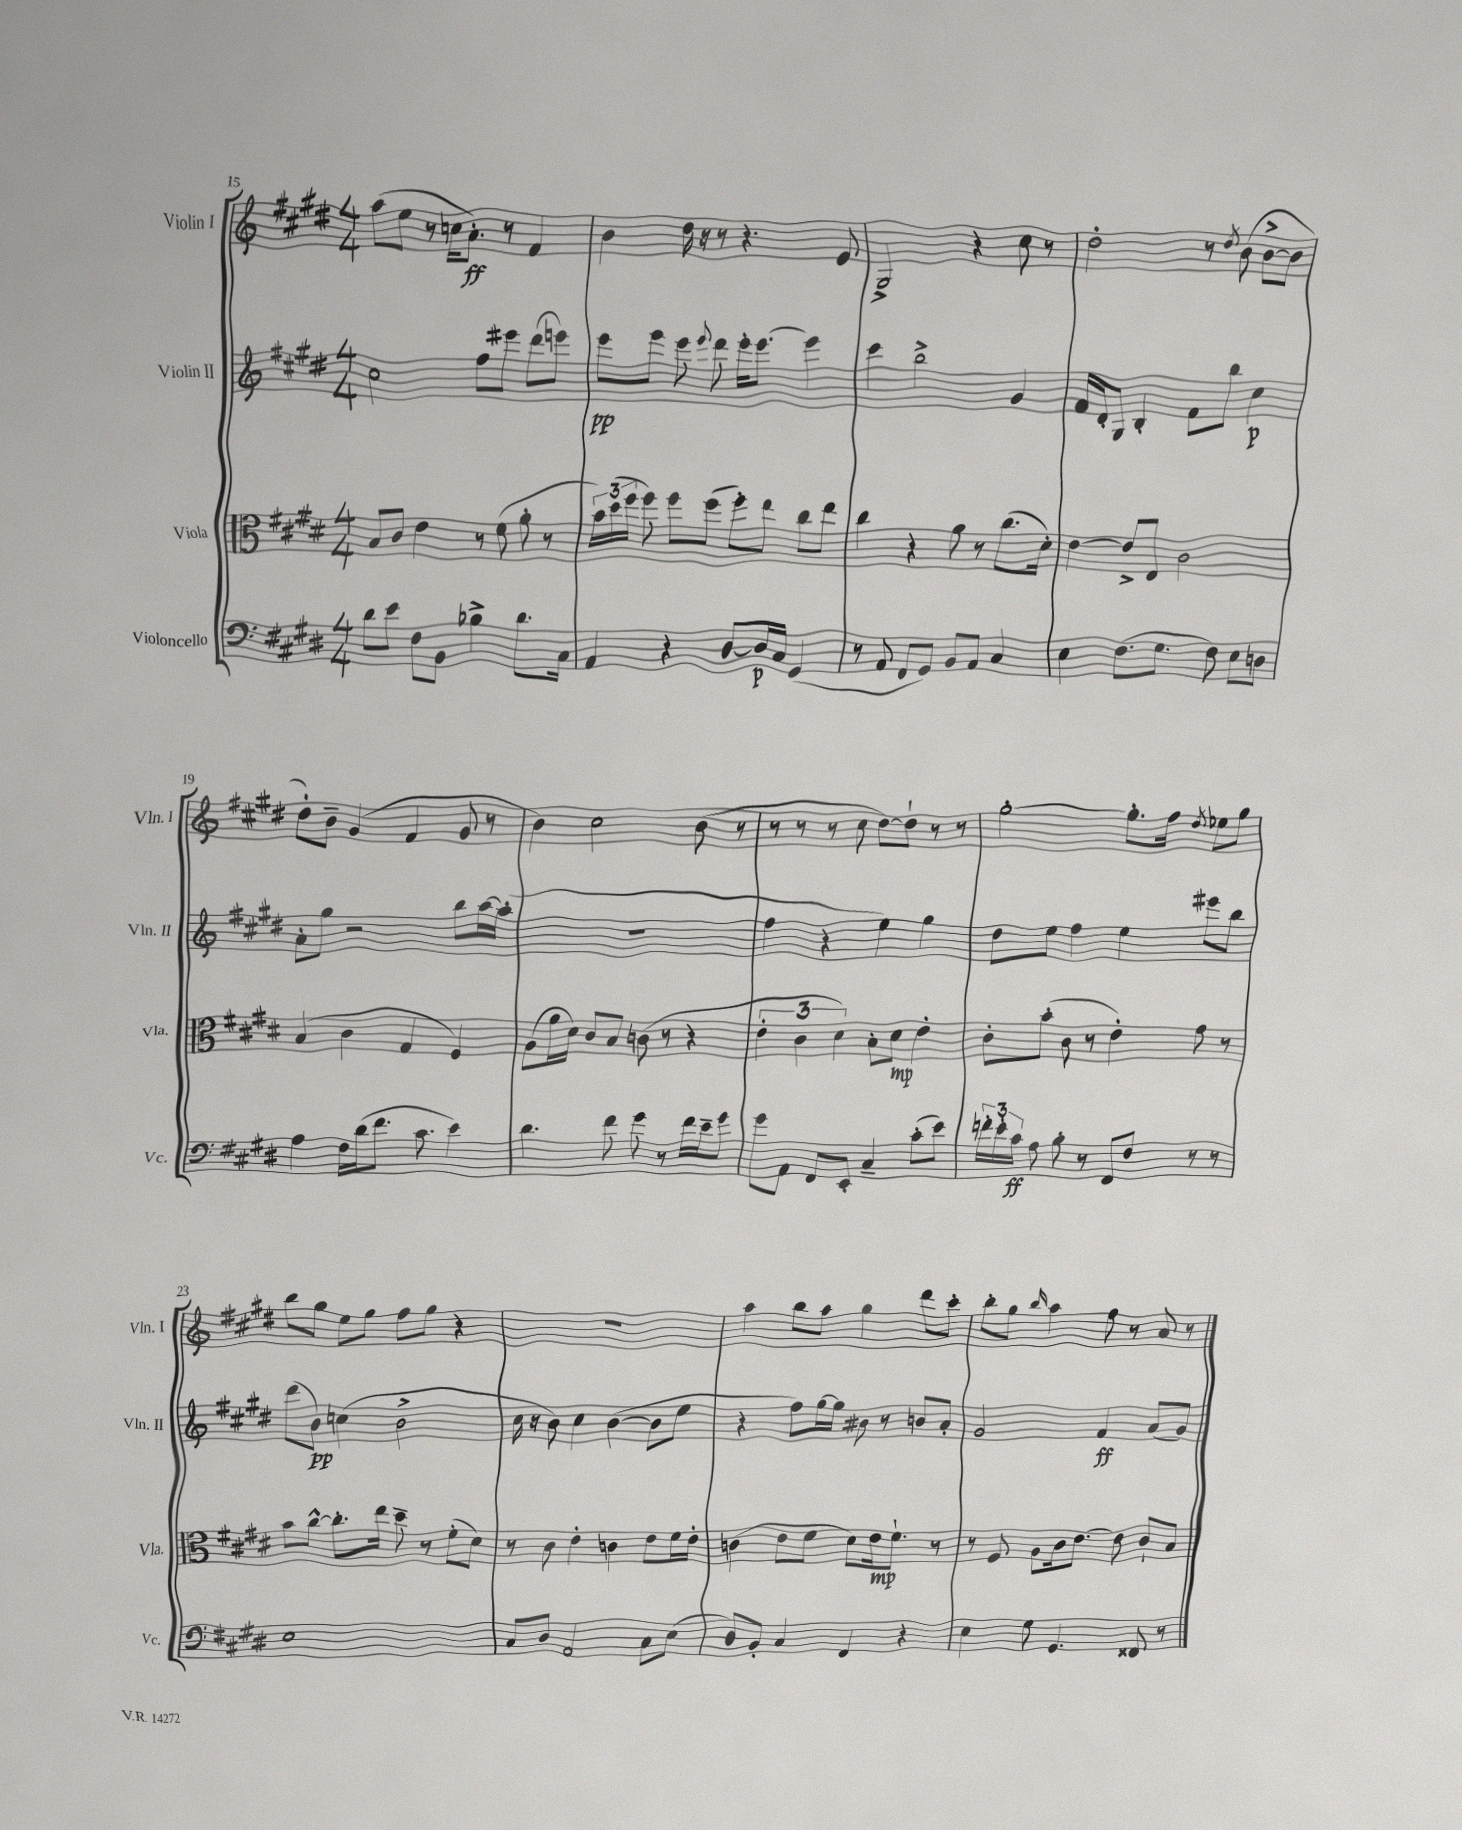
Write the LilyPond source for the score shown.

<<
\new StaffGroup <<
\new Staff = "s0" \with { instrumentName = "Violin I" shortInstrumentName = "Vln. I" } {
    \clef treble \key e \major \numericTimeSignature \time 4/4
    \autoBeamOff a''8[( e''8] r8 c''16[ a'8.]-.\ff) r8 fis'4 |
    b'4 dis''16 r16 r8 r4. e'8 |
    gis2-> r4 cis''8 r8 |
    dis''2-. r8 \acciaccatura { dis''8 } b'8( b'8[~-> b'8] |
    dis''8[-.) b'8]-- gis'4( fis'4 gis'8 r8 |
    b'4) cis''2 b'8( r8 |
    r8 r8 r8 cis''8 dis''8[~) dis''8]-! r8 r8 |
    gis''2~-. gis''8.[-. fis''16] \acciaccatura { dis''8 } ees''8[ gis''8] |
    b''8[ gis''8] e''8[ gis''8] fis''8[ gis''8] r4 |
    R1 |
    a''4 b''8[ a''8] gis''4 dis'''8[ cis'''8]-. |
    b''8[-. gis''8] \grace { b''16 } a''4 fis''8 r8 a'8 r8 \bar "|." |
}
\new Staff = "s1" \with { instrumentName = "Violin II" shortInstrumentName = "Vln. II" } {
    \clef treble \key e \major \numericTimeSignature \time 4/4
    \autoBeamOff cis''2 fis''8[ eis'''8] dis'''8[( e'''8]) |
    e'''8[\pp e'''8] e'''8 \appoggiatura { e'''8 } dis'''8 e'''16[-. e'''8.]~ e'''4 |
    cis'''4 b''2-> gis'4 |
    fis'16[ dis'16-. gis8] b4-. fis'8[ b''8] cis''4\p |
    a'8[-. gis''8] r2 b''8[ a''16~ a''16]-.( |
    r1 |
    fis''4 r4 e''4) gis''4 |
    dis''8[ e''8] fis''4 e''4 eis'''8[ b''8] |
    dis'''8[( b'8]\pp) c''4( b'2-> |
    cis''16 r16 b'8) cis''4 b'4~( b'8[ e''8] |
    r4 fis''8[) gis''16~ gis''16] bis'8 r8 b'8[ a'8]-. |
    gis'2 fis'4\ff a'8[( gis'8]) \bar "|." |
}
\new Staff = "s2" \with { instrumentName = "Viola" shortInstrumentName = "Vla." } {
    \clef alto \key e \major \numericTimeSignature \time 4/4
    \autoBeamOff b8[ cis'8] e'4 r8 fis'8( a'8-. r8 |
    \tuplet 3/2 { b'16[) dis''16( fis''16] } fis''8) fis''8[ fis''8]( fis''8[-.) e''8] cis''8[ e''8] |
    cis''4 r4 a'8 r8 cis''8.[( dis'16]-.) |
    e'4~ e'8[-> e8] cis'2 |
    b4( cis'4 gis4 fis4) |
    a8[( a'16 dis'16]) cis'8[ b8] c'8( r8 r4 |
    \tuplet 3/2 { e'4-. cis'4 dis'4) } b8[-. dis'8]\mp e'4-. |
    cis'8[-. b'8]-.( cis'8 r8 e'4-.) gis'8 r8 |
    b'8[ cis''8]~-^ cis''8.[-. e''16] dis''8-- r8 fis'8[-.( dis'8]) |
    r8 cis'8 e'4-. c'4 e'8[ fis'16 e'16]-. |
    c'4( e'8[ fis'8] dis'8[) e'16\mp fis'8.]-! r8 |
    r8 fis8 a8[ cis'16 e'8.]~ e'8 cis'8[-! b8] \bar "|." |
}
\new Staff = "s3" \with { instrumentName = "Violoncello" shortInstrumentName = "Vc." } {
    \clef bass \key e \major \numericTimeSignature \time 4/4
    \autoBeamOff dis'8[ e'8] fis8[ b,8] bes4-> dis'8.[ cis16] |
    a,4 r4 dis8[~ dis16\p cis16] gis,4( |
    r8 a,8 fis,8[ gis,8]) b,8[ a,8] cis4 |
    e4 fis8.[( gis8.] fis8) e8[ d8] |
    a4 fis16[ dis'16( fis'8.] cis'8. e'4) |
    dis'4. fis'8 gis'8 r8 fis'16[ e'16-- gis'8] |
    gis'8[ a,8] fis,8[ e,8]-. cis4-- cis'8[-.( e'8]) |
    \tuplet 3/2 { f'16[-. e'16-. cis'16]\ff } a8 b8-. r8 fis,8[ fis8] r8 r8 |
    e1 |
    cis8[ dis8] a,2 cis8[ e8]( |
    dis8[) b,8]-. cis4 fis,4 r4 |
    e4 gis8 gis,4. fisis,8 r8 \bar "|." |
}
>>
>>
\layout { \context { \Score currentBarNumber = #15 } }
